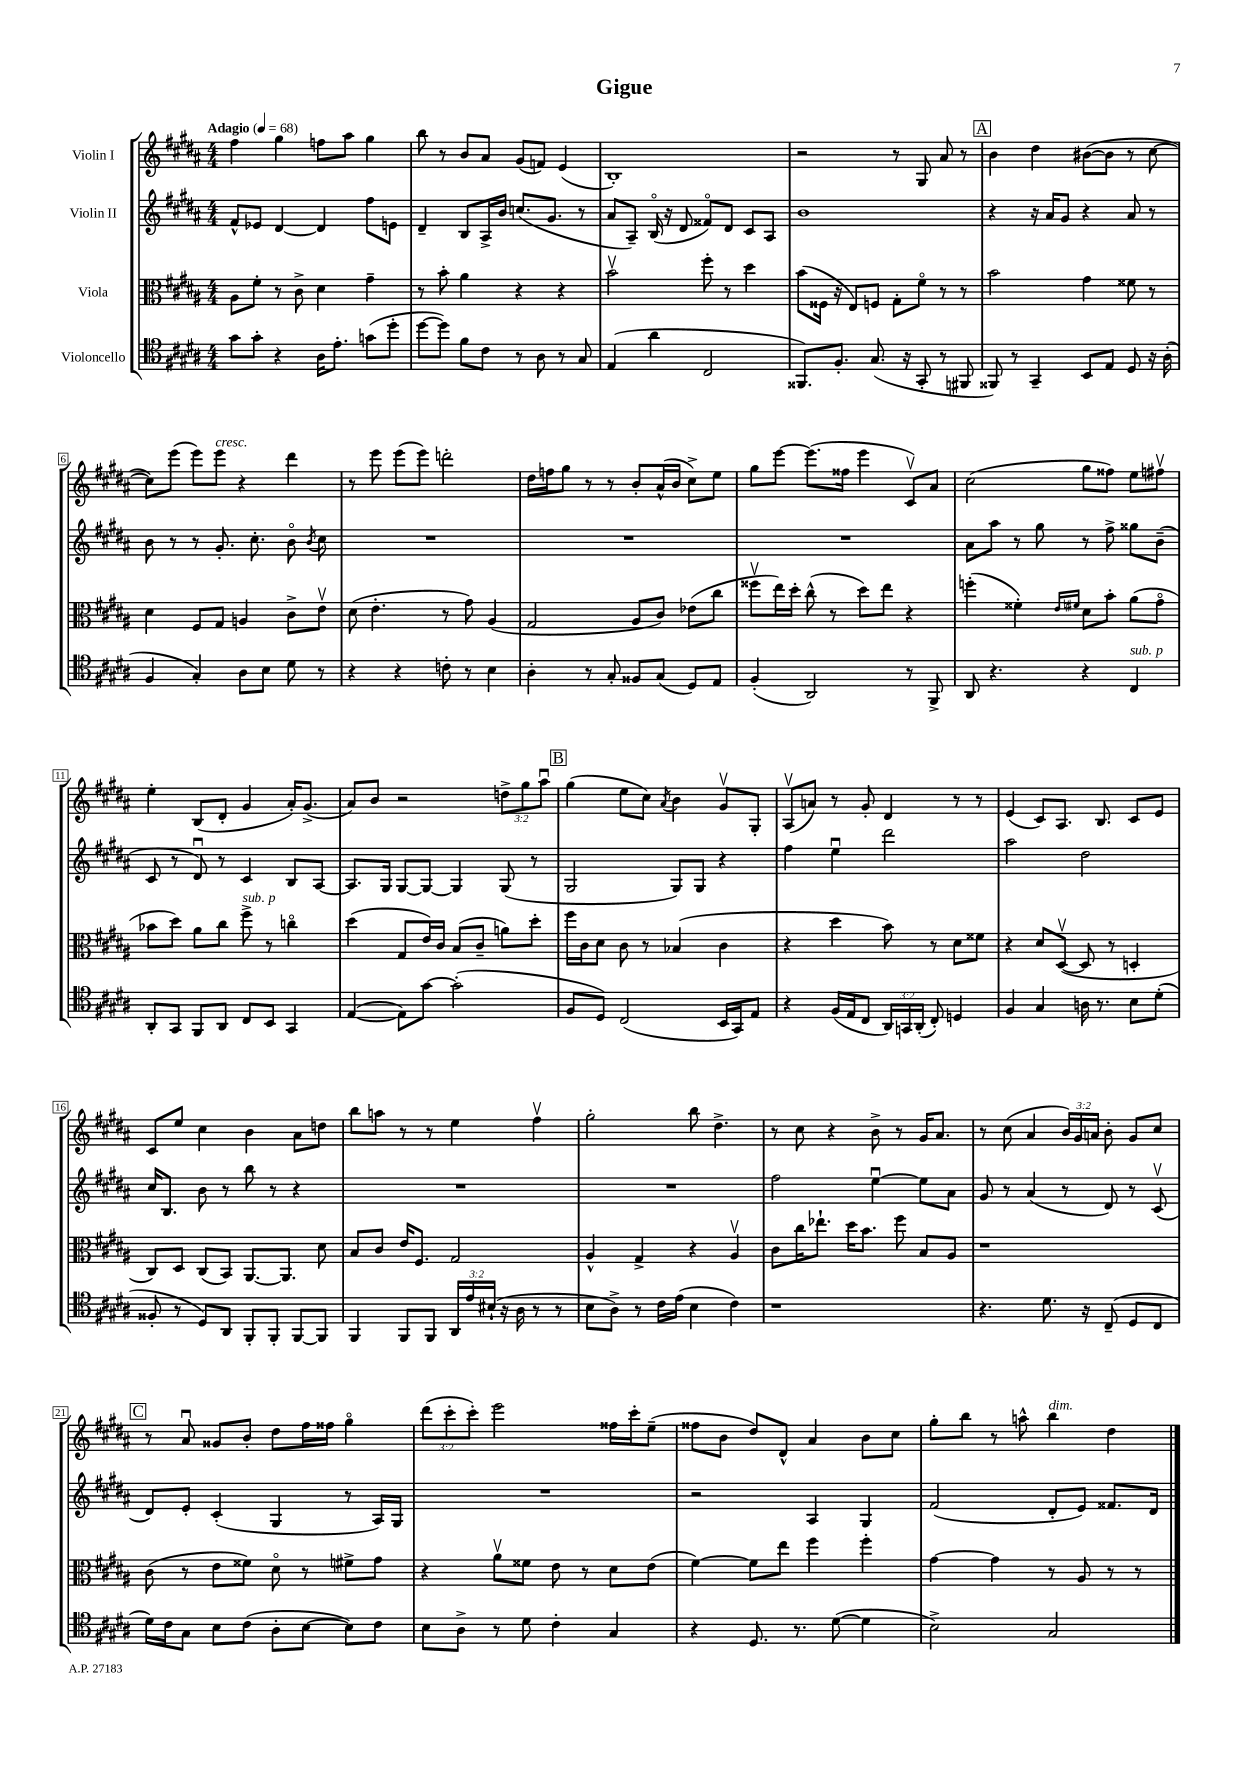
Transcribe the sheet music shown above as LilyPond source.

\header { title = "Gigue" }
<<
\new StaffGroup <<
\new Staff = "s0" \with { instrumentName = "Violin I" } {
    \clef treble \key b \major \numericTimeSignature \time 4/4 \override Staff.TupletNumber.text = #tuplet-number::calc-fraction-text \tempo "Adagio" 4 = 68
    \autoBeamOff fis''4 gis''4 f''8[ ais''8] gis''4 |
    b''8 r8 b'8[ ais'8] gis'8[( f'8]) e'4( |
    b1-.) |
    r2 r8 gis8 ais'8 r8 |
    \mark \markup { \box "A" } b'4 dis''4 bis'8[~( bis'8] r8 cis''8~ |
    cis''8[) e'''8]( e'''8[) e'''8]^\markup { \italic "cresc." } r4 dis'''4 |
    r8 e'''8 e'''8[( e'''8]) d'''2-. |
    dis''16[ f''16 gis''8] r8 r8 b'8[-. ais'16-^( b'16] cis''8[->) e''8] |
    gis''8[ e'''8]~ e'''8.[( fisis''16] e'''4 cis'8[\upbow) ais'8] |
    cis''2( gis''8[ fisis''8]) e''8[ fis''8]\upbow |
    e''4-. b8[( dis'8]-. gis'4 ais'16[-.) gis'8.]->( |
    ais'8[) b'8] r2 \tuplet 3/2 { d''8[-> gis''8 ais''8]\downbow } |
    \mark \markup { \box "B" } gis''4( e''8[ cis''8]) \acciaccatura { ais'8 } b'4 gis'8[\upbow gis8]-. |
    ais8[\upbow( a'8]) r8 gis'8-. dis'4 r8 r8 |
    e'4( cis'8[) ais8.] b8. cis'8[ e'8] |
    cis'8[ e''8] cis''4 b'4 ais'8[ d''8] |
    b''8[ a''8] r8 r8 e''4 fis''4\upbow |
    gis''2-. b''8 dis''4.-> |
    r8 cis''8 r4 b'8-> r8 gis'16[ ais'8.] |
    r8 cis''8( ais'4 \tuplet 3/2 { b'16[) gis'16 a'16] } b'8-. gis'8[ cis''8] |
    \mark \markup { \box "C" } r8 ais'8\downbow gisis'8[ b'8]-. dis''8[ fis''16 fisis''16] gis''4\flageolet |
    \tuplet 3/2 { dis'''8[( cis'''8-. cis'''8]-.) } e'''2 fisis''16[ cis'''16-. e''8]--( |
    fisis''8[ b'8] dis''8[) dis'8]-^ ais'4 b'8[ cis''8] |
    gis''8[-. b''8] r8 a''8-^ b''4^\markup { \italic "dim." } dis''4 \bar "|." |
}
\new Staff = "s1" \with { instrumentName = "Violin II" } {
    \clef treble \key b \major \numericTimeSignature \time 4/4
    \autoBeamOff fis'8[-^ ees'8] dis'4~ dis'4 fis''8[ e'8] |
    dis'4-- b8[ ais16-> b'16] c''8.[( gis'8.] r8 |
    ais'8[ ais8]--) b16\flageolet( r16 dis'8 fisis'8[\flageolet) dis'8] cis'8[ ais8] |
    b'1 |
    \mark \markup { \box "A" } r4 r16 ais'16[ gis'8] r4 ais'8 r8 |
    b'8 r8 r8 gis'8.-. cis''8.-. b'8\flageolet \acciaccatura { b'8 } cis''8 |
    R1 |
    R1 |
    R1 |
    ais'8[ ais''8] r8 gis''8 r8 fis''8-> gisis''8[ b'8]--( |
    cis'8 r8 dis'8\downbow) r8 cis'4 b8[ ais8]~ |
    ais8.[ gis16] gis8[~ gis8]~ gis4 gis8( r8 |
    \mark \markup { \box "B" } gis2 gis8[) gis8] r4 |
    fis''4 e''4\downbow dis'''2 |
    ais''2 dis''2 |
    cis''16[ b8.] b'8 r8 b''8 r8 r4 |
    R1 |
    R1 |
    fis''2 e''4~\downbow e''8[ ais'8] |
    gis'8 r8 ais'4( r8 dis'8) r8 cis'8\upbow( |
    \mark \markup { \box "C" } dis'8[) e'8]-. cis'4-.( gis4 r8 ais16[) gis16] |
    R1 |
    r2 ais4 gis4 |
    fis'2( dis'8[-. e'8]) fisis'8.[ dis'16] \bar "|." |
}
\new Staff = "s2" \with { instrumentName = "Viola" } {
    \clef alto \key b \major \numericTimeSignature \time 4/4
    \autoBeamOff ais8[ fis'8]-. r8 cis'8-> dis'4 gis'4-- |
    r8 b'8-. ais'4 r4 r4 |
    b'2\upbow fis''8-. r8 dis''4 |
    b'8[( fisis16] r16 e8[) f8] gis8[-. fis'8]\flageolet r8 r8 |
    \mark \markup { \box "A" } b'2 gis'4 fisis'8 r8 |
    dis'4 fis8[ gis8] a4 cis'8[-> e'8]\upbow |
    dis'8( e'4.-. r8 gis'8) ais4( |
    gis2 ais8[ cis'8]) ees'8[( cis''8] |
    fisis''8[\upbow e''16) dis''16]-. cis''8-^( r8 dis''8[) e''8] r4 |
    f''4-.( fisis'4-.) \grace { e'16[ fis'16] } dis'8[ b'8]-. ais'8[( gis'8]\flageolet |
    bes'8[ dis''8]) ais'8[ cis''8] fis''8->^\markup { \italic "sub. p" } r8 c''4\flageolet |
    dis''4( gis8[ e'16) cis'16] b8[( cis'8]-- a'8[) dis''8]-. |
    \mark \markup { \box "B" } fis''16[ cis'16 dis'8] cis'8 r8 bes4( cis'4 |
    r4 dis''4 b'8) r8 dis'8[ fisis'8] |
    r4 dis'8[ dis8]~\upbow( dis8 r8 d4-. |
    cis8[) dis8] cis8[( b,8]) ais,8.[~ ais,8.] dis'8 |
    b8[ cis'8] e'16[ fis8.] gis2 |
    ais4-^ gis4-> r4 ais4\upbow |
    cis'8[ cis''16 ees''8.]-! dis''16[ b'8.] fis''8 b8[ ais8] |
    r1 |
    \mark \markup { \box "C" } cis'8( r8 e'8[ fisis'8]) dis'8\flageolet r8 fis'8[-> gis'8] |
    r4 ais'8[\upbow fisis'8] e'8 r8 dis'8[ e'8]( |
    fis'4~) fis'8[ e''8] fis''4 fis''4-. |
    gis'4~ gis'4 r8 ais8 r8 r8 \bar "|." |
}
\new Staff = "s3" \with { instrumentName = "Violoncello" } {
    \clef tenor \key b \major \numericTimeSignature \time 4/4 \override Staff.TupletNumber.text = #tuplet-number::calc-fraction-text
    \autoBeamOff gis'8[ gis'8]-. r4 ais16[ e'8.]-. g'8[( dis''8]-. |
    dis''8[~ dis''8]) fis'8[ cis'8] r8 ais8 r8 gis8 |
    e4( ais'4 cis2 |
    fisis,8.[) fis8.]-. gis8.( r16 gis,8-. r8 fis,8 |
    \mark \markup { \box "A" } fisis,8) r8 gis,4-- b,8[ e8] dis8 r16 ais16-.( |
    fis4 gis4-.) ais8[ b8] dis'8 r8 |
    r4 r4 c'8-. r8 b4 |
    ais4-. r8 gis8-. fisis8[ gis8]( dis8[) e8] |
    fis4-.( ais,2) r8 fis,8-> |
    ais,8 r4. r4 cis4^\markup { \italic "sub. p" } |
    ais,8[-. gis,8] fis,8[ ais,8] cis8[ b,8] gis,4 |
    e4~( e8[) gis'8]~ gis'2-.( |
    \mark \markup { \box "B" } fis8[ dis8]) cis2( b,16[ gis,16) e8] |
    r4 fis16[( e16 cis8] \tuplet 3/2 { ais,16[) g,16 ais,16]-.( } cis8-.) d4 |
    fis4 gis4 a16 r8. b8[ dis'8]-.( |
    fisis8-. r8 dis8[) ais,8] fis,8[-. fis,8]-. fis,8[~ fis,8] |
    fis,4 fis,8[ fis,8] \tuplet 3/2 { ais,16[ e'16 bis16]-!( } r16 ais16 r8 r8 |
    b8[ ais8]->) r8 cis'16[ e'16]( b4 cis'4) |
    r1 |
    r4. dis'8. r16 cis8--( dis8[ cis8] |
    \mark \markup { \box "C" } dis'16[) cis'16 gis8] b8[ cis'8]( ais8[-. b8]~ b8[) cis'8] |
    b8[ ais8]-> r8 dis'8 cis'4-. gis4 |
    r4 dis8. r8. dis'8~( dis'4 |
    b2->) gis2 \bar "|." |
}
>>
>>
\layout { \context { \Score \override BarNumber.stencil = #(make-stencil-boxer 0.1 0.3 ly:text-interface::print) } }
